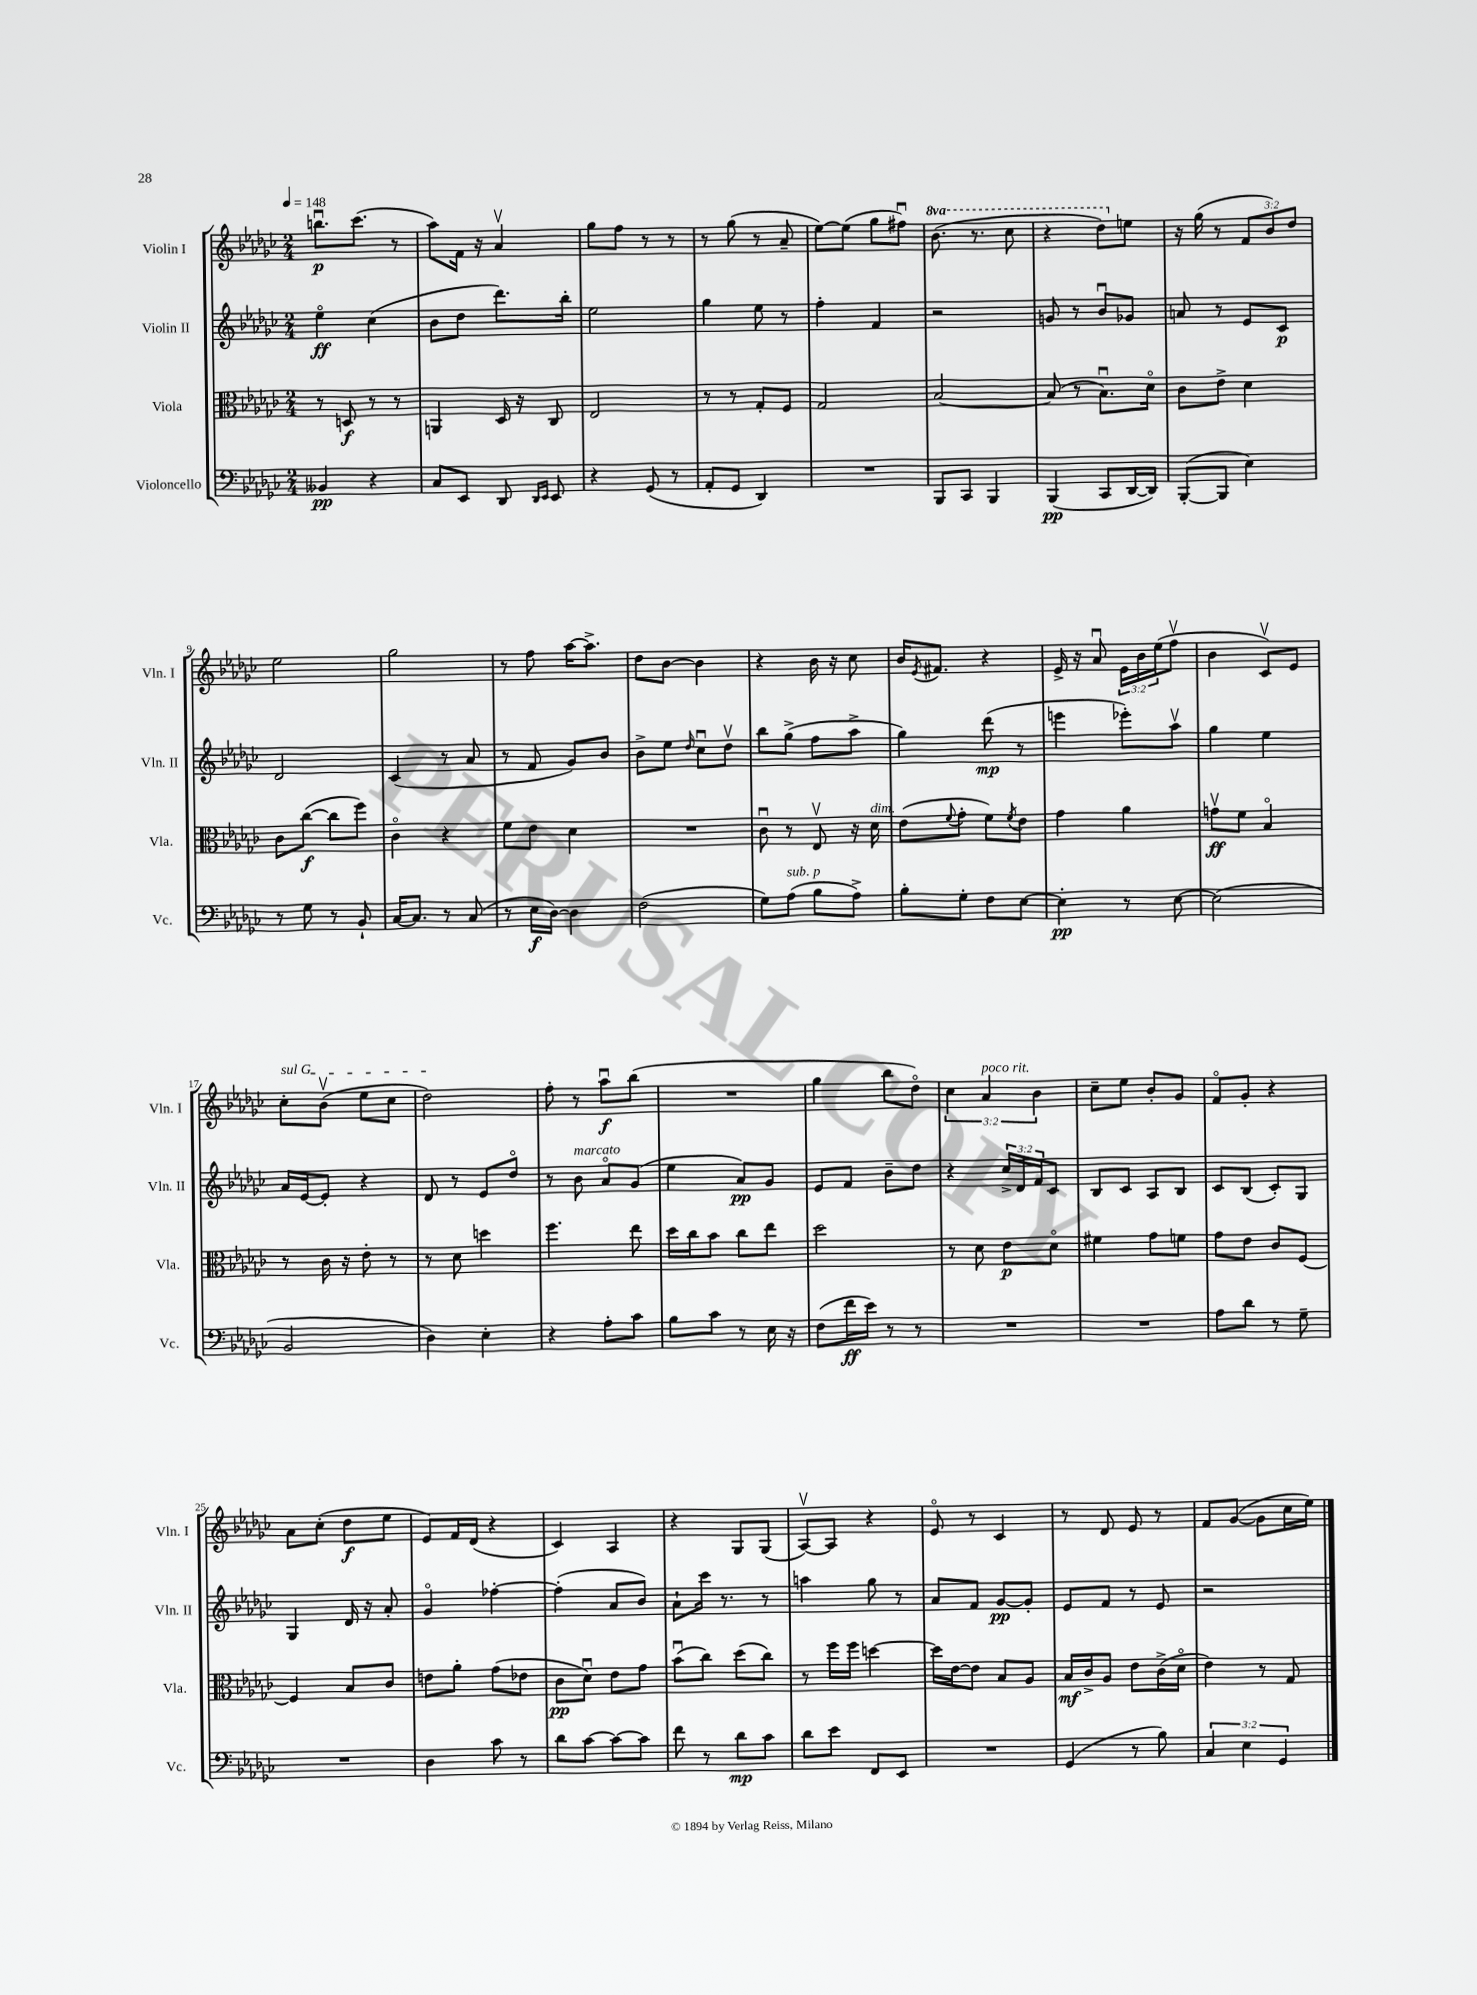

**kern	**dynam	**kern	**dynam	**kern	**dynam	**kern	**dynam
*part4	*part4	*part3	*part3	*part2	*part2	*part1	*part1
*staff4	*staff4	*staff3	*staff3	*staff2	*staff2	*staff1	*staff1
*I"Violoncello	*	*I"Viola	*	*I"Violin II	*	*I"Violin I	*
*I'Vc.	*	*I'Vla.	*	*I'Vln. II	*	*I'Vln. I	*
*clefF4	*	*clefC3	*	*clefG2	*	*clefG2	*
*k[b-e-a-d-g-c-]	*	*k[b-e-a-d-g-c-]	*	*k[b-e-a-d-g-c-]	*	*k[b-e-a-d-g-c-]	*
*M2/4	*	*M2/4	*	*M2/4	*	*M2/4	*
*MM148	*	*MM148	*	*MM148	*	*MM148	*
=1	=1	=1	=1	=1	=1	=1	=1
4BB--X/	pp	8r	.	4ee-\	ff	8.bbnu\L	p
.	.	8Dn/	f	.	.	.	.
.	.	.	.	.	.	(8.ccc-\J	.
4r	.	8r	.	(4cc-\	.	.	.
.	.	8r	.	.	.	8r	.
=2	=2	=2	=2	=2	=2	=2	=2
8C-/L	.	4AAn/	.	8b-\L	.	8aa-\L)	.
8EE-/J	.	.	.	8dd-\J	.	16f\Jk	.
.	.	.	.	.	.	16r	.
8DD-/	.	16D-/	.	8.ddd-\L)	.	4a-v/	.
.	.	16r	.	.	.	.	.
16qqDD-/LL	.	.	.	.	.	.	.
16qqEE-/JJ	.	.	.	.	.	.	.
8EE-/	.	8C-/	.	.	.	.	.
.	.	.	.	16bb-'\Jk	.	.	.
=3	=3	=3	=3	=3	=3	=3	=3
4r	.	2E-/	.	2ee-\	.	8gg-\L	.
.	.	.	.	.	.	8ff\J	.
(8GG-/	.	.	.	.	.	8r	.
8r	.	.	.	.	.	8r	.
=4	=4	=4	=4	=4	=4	=4	=4
8AA-'/L	.	8r	.	4gg-\	.	8r	.
8GG-/J	.	8r	.	.	.	(8gg-\	.
4DD-/)	.	8G-'/L	.	8ee-\	.	8r	.
.	.	8F/J	.	8r	.	8a-~/	.
=5	=5	=5	=5	=5	=5	=5	=5
2r	.	2G-/	.	4ff'\	.	[8ee-\L)	.
.	.	.	.	.	.	(8ee-\J]	.
.	.	.	.	4f/	.	8gg-\L	.
.	.	.	.	.	.	8ff#Xu\J)	.
=6	=6	=6	=6	=6	=6	=6	=6
*	*	*	*	*	*	*8va	*
8BBB-/L	.	[2B-/	.	2r	.	(8.bb-\	.
8CC-/J	.	.	.	.	.	.	.
.	.	.	.	.	.	8.r	.
4BBB-/	.	.	.	.	.	.	.
.	.	.	.	.	.	8ccc-\	.
=7	=7	=7	=7	=7	=7	=7	=7
(4BBB-/	pp	(8B-/]	.	8gn/	.	4r	.
.	.	8r	.	8r	.	.	.
8CC-/L	.	8.B-u\L)	.	8b-u/L	.	8ddd-\L)	.
*	*	*	*	*	*	*X8va	*
[16DD-/L	.	.	.	8g-X/J	.	8een\J	.
16DD-/JJ])	.	16d-\Jk	.	.	.	.	.
=8	=8	=8	=8	=8	=8	=8	=8
([8BBB-'/L	.	8c-\L	.	8an/	.	16r	.
.	.	.	.	.	.	(16gg-\	.
8BBB-/J]	.	8e-^\J	.	8r	.	8r	.
4E-\)	.	4d-\	.	8e-/L	.	12f/L	.
.	.	.	.	.	.	12b-/)	.
.	.	.	.	8c-/J	p	.	.
.	.	.	.	.	.	12dd-/J	.
!!LO:LB:g=z
=9	=9	=9	=9	=9	=9	=9	=9
8r	.	8c-\L	.	2d-/	.	2ee-\	.
8G-\	.	([8cc-\J	f	.	.	.	.
8r	.	8cc-\L]	.	.	.	.	.
8BB-`/	.	8ff\J)	.	.	.	.	.
=10	=10	=10	=10	=10	=10	=10	=10
[16C-/KL	.	4c-\	.	(4c-/	.	2gg-\	.
8.C-/J]	.	.	.	.	.	.	.
8r	.	4r	.	8r	.	.	.
(8C-/	.	.	.	8a-/	.	.	.
=11	=11	=11	=11	=11	=11	=11	=11
8r	.	8f\L	.	8r	.	8r	.
16E-\LL	f	8e-\J	.	8f/	.	8ff\	.
[16D-\JJ)	.	.	.	.	.	.	.
4D-\]	.	4d-\	.	8g-/L)	.	[16aa-\KL	.
.	.	.	.	.	.	8.aa-^\J]	.
.	.	.	.	8b-/J	.	.	.
=12	=12	=12	=12	=12	=12	=12	=12
(2F\	.	2r	.	8b-^\L	.	8dd-\L	.
.	.	.	.	8ee-\J	.	[8b-\J	.
.	.	.	.	16qqdd-/	.	.	.
.	.	.	.	8cc-u\L	.	4b-\]	.
.	.	.	.	8dd-v\J	.	.	.
=13	=13	=13	=13	=13	=13	=13	=13
8G-\L)	.	8c-u\	.	8bb-\L	.	4r	.
!LO:TX:a:i:t=sub. p	!	!	!	!	!	!	!
(8A-\J	.	8r	.	(8gg-^\J	.	.	.
8B-\L	.	8E-v/	.	8ff\L	.	16b-\	.
.	.	.	.	.	.	16r	.
8A-^\J)	.	16r	.	8aa-^\J	.	8cc-\	.
!	!	!LO:TX:a:i:t=dim.	!	!	!	!	!
.	.	16d-\	.	.	.	.	.
=14	=14	=14	=14	=14	=14	=14	=14
8B-'\L	.	(8e-\L	.	4gg-\)	.	16b-/KL	.
.	.	.	.	.	.	8qe-/	.
.	.	.	.	.	.	8.f#X/J	.
.	.	8qqf/	.	.	.	.	.
8G-'\J	.	8g-'\J	.	.	.	.	.
8F\L	.	8f\L)	.	(8ddd-\	mp	4r	.
.	.	8qf/	.	.	.	.	.
[8E-\J	.	8e-\J	.	8r	.	.	.
=15	=15	=15	=15	=15	=15	=15	=15
4E-'\]	pp	4g-\	.	4eeen\	.	16e-^/	.
.	.	.	.	.	.	16r	.
.	.	.	.	.	.	8a-u/	.
8r	.	4a-\	.	8eee-X'\L)	.	24e-\LL	.
.	.	.	.	.	.	24b-\	.
.	.	.	.	.	.	(24ee-\J	.
[8E-\	.	.	.	8aa-v\J	.	8ffv\J	.
=16	=16	=16	=16	=16	=16	=16	=16
(2E-\]	.	8gnv\L	ff	4gg-\	.	4b-\	.
.	.	8f\J	.	.	.	.	.
.	.	4B-/	.	4ee-\	.	8c-v/L)	.
.	.	.	.	.	.	8e-/J	.
!!LO:LB:g=z
=17	=17	=17	=17	=17	=17	=17	=17
!	!	!	!	!	!	!LO:TX:a:i:t=sul G	!
2BB-/	.	8r	.	16a-/LL	.	8cc-'\L	.
.	.	.	.	[16e-/J	.	.	.
.	.	16c-\	.	8e-'/J]	.	(8b-v\J	.
.	.	16r	.	.	.	.	.
.	.	8e-'\	.	4r	.	8ee-\L	.
.	.	8r	.	.	.	8cc-\J	.
=18	=18	=18	=18	=18	=18	=18	=18
4D-\)	.	8r	.	8d-/	.	2dd-\)	.
.	.	8d-\	.	8r	.	.	.
4E-'\	.	4ddn\	.	8e-/L	.	.	.
.	.	.	.	8dd-/J	.	.	.
=19	=19	=19	=19	=19	=19	=19	=19
4r	.	4.ff\	.	8r	.	8ff'\	.
!	!	!	!	!LO:TX:a:i:t=marcato	!	!	!
.	.	.	.	8b-\	.	8r	.
8A-'\L	.	.	.	8a-/L	.	8aa-u\L	f
8c-\J	.	8ee-\	.	(8g-/J	.	(8bb-\J	.
=20	=20	=20	=20	=20	=20	=20	=20
8B-\L	.	16dd-\LL	.	4ee-\	.	2r	.
.	.	16cc-\J	.	.	.	.	.
8c-\J	.	8b-\J	.	.	.	.	.
8r	.	8cc-\L	.	8a-/L)	pp	.	.
16E-\	.	8ee-\J	.	8g-/J	.	.	.
16r	.	.	.	.	.	.	.
=21	=21	=21	=21	=21	=21	=21	=21
(8F\L	.	2dd-\	.	8e-/L	.	4gg-\	.
16f\L	ff	.	.	8f/J	.	.	.
16e-\JJ)	.	.	.	.	.	.	.
8r	.	.	.	8b-~\L	.	8bb-\L	.
8r	.	.	.	8dd-\J	.	8dd-\J)	.
=22	=22	=22	=22	=22	=22	=22	=22
2r	.	8r	.	4r	.	6cc-\	.
.	.	8d-\	.	.	.	.	.
!	!	!	!	!	!	!LO:TX:a:i:t=poco rit.	!
.	.	.	.	.	.	6a-/	.
.	.	8e-\L	p	24cc-^/LL	.	.	.
.	.	.	.	24d-/	.	.	.
.	.	.	.	24f/J	.	6b-\	.
.	.	8d-\J	.	8c-/J	.	.	.
=23	=23	=23	=23	=23	=23	=23	=23
2r	.	4f#X\	.	8B-/L	.	8cc-~\L	.
.	.	.	.	8c-/J	.	8ee-\J	.
.	.	8g-\L	.	8A-/L	.	8b-'/L	.
.	.	8fn\J	.	8B-/J	.	8g-/J	.
=24	=24	=24	=24	=24	=24	=24	=24
8A-\L	.	8g-\L	.	8c-/L	.	8f/L	.
8d-\J	.	8e-\J	.	(8B-/J	.	8g-'/J	.
8r	.	8c-/L	.	8c-'/L)	.	4r	.
8G-~\	.	[8F/J	.	8G-/J	.	.	.
!!LO:LB:g=z
=25	=25	=25	=25	=25	=25	=25	=25
2r	.	4F/]	.	4G-/	.	8a-\L	.
.	.	.	.	.	.	(8cc-'\J	.
.	.	8B-/L	.	16d-/	.	8dd-\L	f
.	.	.	.	16r	.	.	.
.	.	8c-/J	.	8a-'/	.	8ee-\J	.
=26	=26	=26	=26	=26	=26	=26	=26
4D-\	.	8en\L	.	4g-/	.	8e-/L)	.
.	.	8a-'\J	.	.	.	16f/L	.
.	.	.	.	.	.	(16d-/JJ	.
8c-\	.	(8g-\L	.	[4ff-X'\	.	4r	.
8r	.	8e-X\J	.	.	.	.	.
=27	=27	=27	=27	=27	=27	=27	=27
8d-\L	.	8c-\L	pp	(4ff-'\]	.	4c-/)	.
[8c-\J	.	8d-u\J)	.	.	.	.	.
8c-\L_	.	8e-\L	.	8a-/L	.	4A-/	.
8c-\J]	.	8g-\J	.	8b-/J)	.	.	.
=28	=28	=28	=28	=28	=28	=28	=28
8f\	.	(8b-u\L	.	8a-`\L	.	4r	.
8r	.	8cc-\J)	.	16ccc-\Jk	.	.	.
.	.	.	.	8.r	.	.	.
8d-\L	mp	(8dd-\L	.	.	.	8G-/L	.
8c-\J	.	8cc-\J)	.	8r	.	(8G-/J	.
=29	=29	=29	=29	=29	=29	=29	=29
8d-\L	.	8r	.	4aan\	.	[8A-v/L)	.
8e-\J	.	16ff\LL	.	.	.	8A-/J]	.
.	.	16ff\JJ	.	.	.	.	.
8FF/L	.	[4ddn\	.	8gg-\	.	4r	.
8EE-/J	.	.	.	8r	.	.	.
=30	=30	=30	=30	=30	=30	=30	=30
2r	.	16dd\LL]	.	8a-/L	.	8e-/	.
.	.	[16e-\J	.	.	.	.	.
.	.	8e-\J]	.	8f/J	.	8r	.
.	.	8B-/L	.	[8g-/L	pp	4c-/	.
.	.	8A-/J	.	8g-'/J]	.	.	.
=31	=31	=31	=31	=31	=31	=31	=31
(4GG-/	.	16B-/LL	mf	8e-/L	.	8r	.
.	.	16c-^/J	.	.	.	.	.
.	.	8A-/J	.	8f/J	.	8d-/	.
8r	.	8e-\L	.	8r	.	8e-/	.
8B-\)	.	(16c-^\L	.	8e-/	.	8r	.
.	.	16d-\JJ	.	.	.	.	.
=32	=32	=32	=32	=32	=32	=32	=32
6C-/	.	4e-\)	.	2r	.	8f/L	.
.	.	.	.	.	.	([8g-/J	.
6E-\	.	.	.	.	.	.	.
.	.	8r	.	.	.	8g-\L]	.
6GG-/	.	.	.	.	.	.	.
.	.	8G-/	.	.	.	16cc-\L	.
.	.	.	.	.	.	16ee-\JJ)	.
==	==	==	==	==	==	==	==
*-	*-	*-	*-	*-	*-	*-	*-
